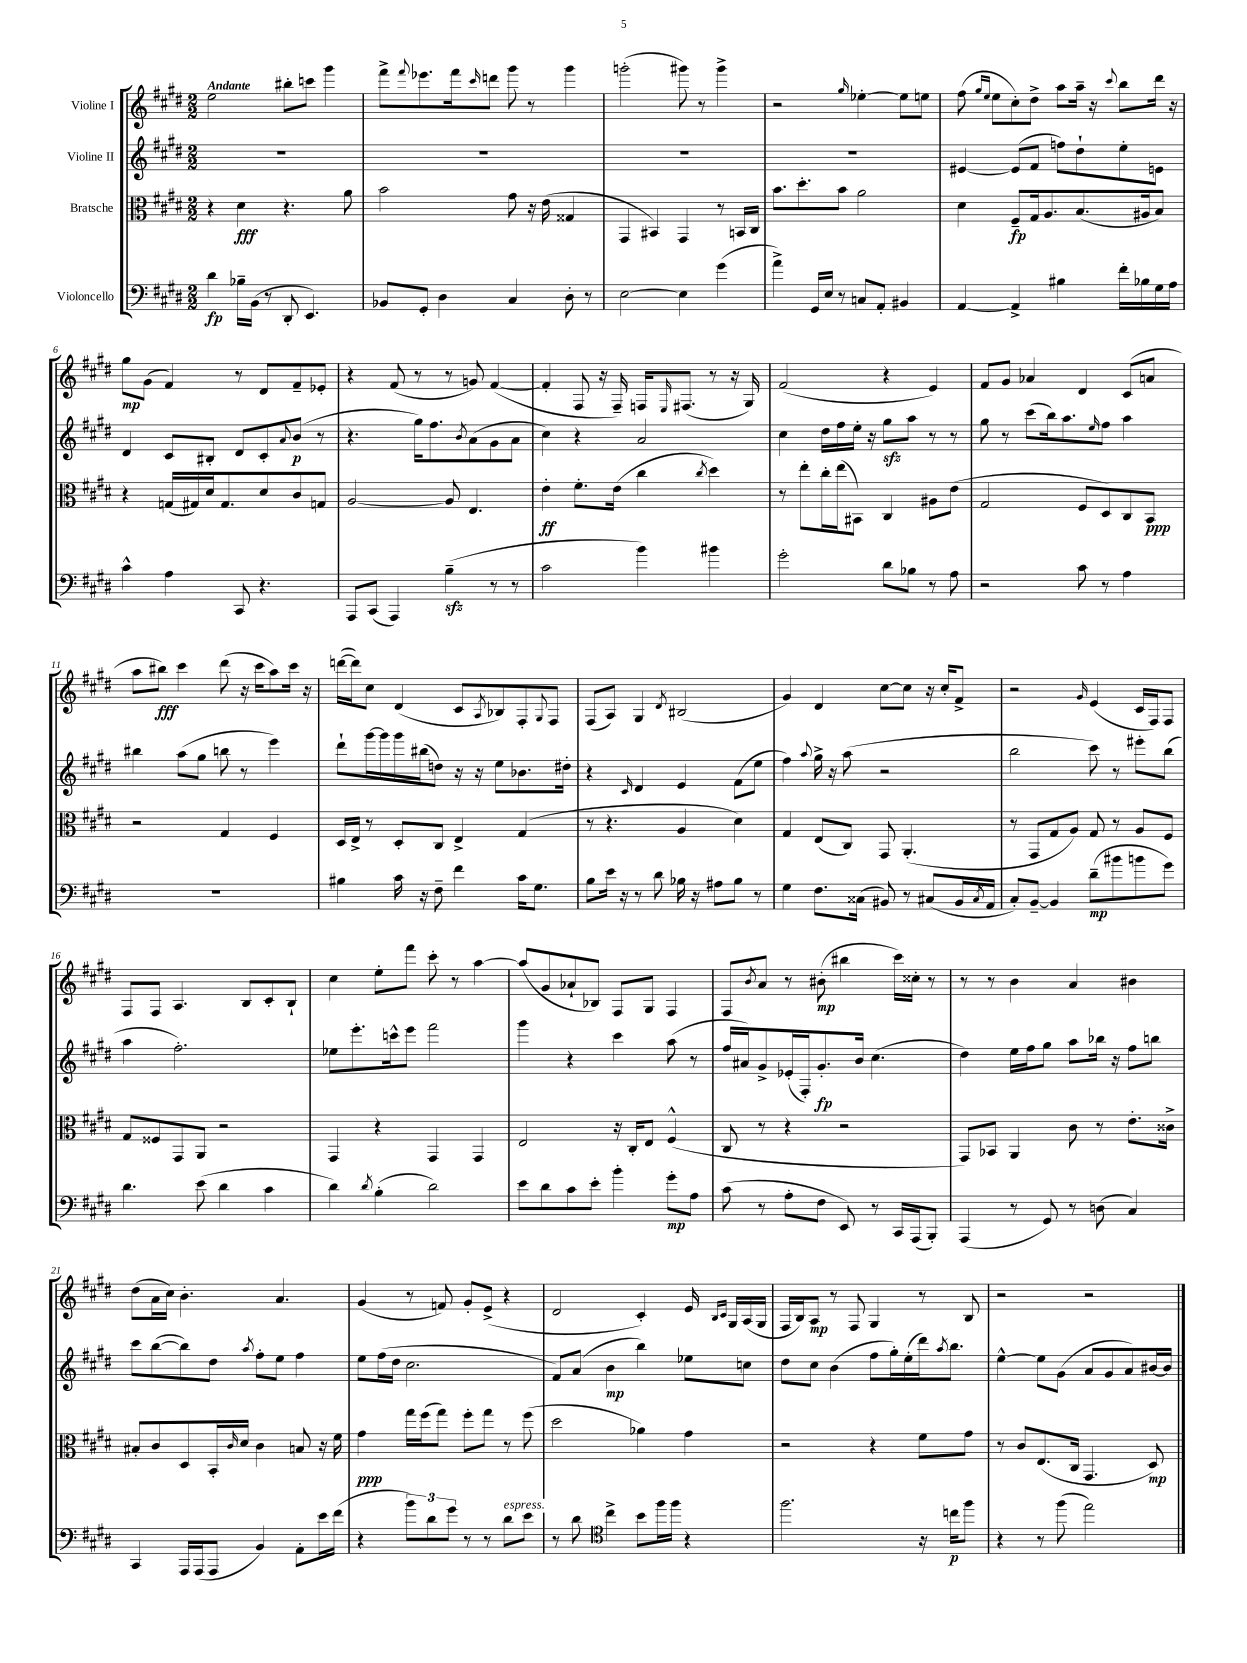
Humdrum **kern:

**kern	**kern	**kern	**kern
*staff4	*staff3	*staff2	*staff1
*clefF4	*clefC3	*clefG2	*clefG2
*k[f#c#g#d#]	*k[f#c#g#d#]	*k[f#c#g#d#]	*k[f#c#g#d#]
*M2/2	*M2/2	*M2/2	*M2/2
4d#	4r	1r	2ee
16B-~	4d#	.	.
(16BB	.	.	.
8r	.	.	.
8DD#'	4.r	.	8bb#'
4.EE)	.	.	8ccc
.	.	.	4ggg#
.	8a	.	.
=	=	=	=
8BB-	2b	1r	8fff#^
.	.	.	8qqfff#
8GG#'	.	.	8.eee-
4D#	.	.	.
.	.	.	16fff#
.	.	.	16qqccc#
.	.	.	8ddd
4C#	8g#	.	8ggg#
.	16r	.	8r
.	(16e	.	.
8D#'	4G##	.	4ggg#
8r	.	.	.
=	=	=	=
[2E	4GG#	1r	(2ggg'
.	4BB#)	.	.
4E]	4GG#	.	8ggg#)
.	.	.	8r
(4g#	8r	.	4ggg#^
.	16BB	.	.
.	16C#	.	.
=	=	=	=
4a^)	8.b	1r	2r
.	8.dd#'	.	.
16GG#	.	.	.
16E	.	.	.
8r	8b	.	.
.	.	.	16qqgg#
8C	2a	.	[4ee-'
8AA'	.	.	.
4BB#	.	.	8ee-]
.	.	.	8ee
=	=	=	=
[4AA	4d#	[4e#	(8ff#
.	.	.	16qqgg#
.	.	.	16qqee
.	.	.	8ee
4AA^]	8F#~	(8e#]	8cc#')
.	16G#	8f#	8dd#^
.	8.A	.	.
4B#	.	8ff)	8aa
.	(8.B	8dd#`	16aa~
.	.	.	16r
.	.	.	8qqccc#
16f#'	.	8ee'	8bb
16B-	16A#	.	.
16G#	8B)	8e	16ddd#
16A	.	.	16r
=	=	=	=
4c#^^	4r	4d#	8gg#
.	.	.	(8g#
4A	(16G	8c#	4f#)
.	16G#)	.	.
.	16d#	8B#'	.
.	8.G#	.	.
8CC#	.	8d#	8r
4.r	8d#	8c#'	8d#
.	.	8qqa	.
.	8c#	(8b	8f#~
.	8G	8r	8e-'
=	=	=	=
8AAA	[2A	4.r	4r
(8CC#	.	.	.
4AAA)	.	.	(8f#
.	.	16gg#)	8r
.	.	8.ff#	.
(4B~	8A]	.	8r
.	.	8qb	.
.	4.E	(8a	8g)
8r	.	8g#	([4f#
8r	.	8a	.
=	=	=	=
2c#	4e'	4cc#)	4f#']
.	8.f#'	4r	8F#
.	.	.	16r
.	(16e	.	16F#~)
4b)	4cc#	2a	16F
.	.	.	16qqE
.	.	.	(8.F#
.	8qcc#	.	.
4b#	4dd#)	.	8r
.	.	.	16r
.	.	.	16G#)
=	=	=	=
2g#'	8r	4cc#	(2f#
.	8ee'	.	.
.	16cc#'	16dd#	.
.	(16ee	16ff#	.
.	8BB#)	16ee'	.
.	.	16r	.
8d#	4C#	8gg#	4r
8B-	.	8aa	.
8r	8A#	8r	4e)
8A	(8e	8r	.
=	=	=	=
2r	2G#	8gg#	8f#
.	.	8r	8g#
.	.	(8ccc#	4a-
.	.	16bb)	.
.	.	8.aa	.
8c#	8F#	.	4d#
.	.	16qqee	.
8r	8D#)	8ff#	.
4A	8C#	4aa	(8c#
.	8BB	.	8a
=	=	=	=
1r	2r	4bb#	8aa
.	.	.	8bb#)
.	.	(8aa	4ccc#
.	.	8gg#	.
.	4G#	8bb	(8ddd#
.	.	8r	16r
.	.	.	16ccc#
.	4F#	4eee)	8aa)
.	.	.	16ccc#
.	.	.	16r
=	=	=	=
4B#	16D#	8ddd#`	([16ddd
.	16E^	.	16ddd])
.	8r	[16ggg#	8cc#
.	.	16ggg#]	.
16c#	8D#'	16ggg#	(4d#
16r	.	(16bb#	.
8F#~	8C#	8dd)	.
4f#	4E^	16r	8c#
.	.	16r	.
.	.	.	8qA
.	.	8ee	8B-)
16c#	(4G#	8.b-	8F#'
8.G#	.	.	.
.	.	.	8qqG#
.	.	.	8F#
.	.	16dd#'	.
=	=	=	=
8B	8r	4r	(8F#
16e	4.r	.	8A)
16r	.	.	.
.	.	16qqc#	.
8r	.	4d#	4G#
8d#	.	.	.
.	.	.	8qd#
16B-	4A	4e	(2B#
16r	.	.	.
8A#	.	.	.
8B-	4d#)	(8f#	.
8r	.	8ee	.
=	=	=	=
4G#	4G#	4ff#)	4g#)
.	.	8qqaa	.
8.F#	(8E	16gg#^	4d#
.	.	16r	.
.	8C#)	(8aa	.
(16C##	.	.	.
8BB#)	8GG#	2r	[8cc#
8r	(4.AA'	.	8cc#]
(8C#	.	.	16r
.	.	.	16cc#'
16BB#	.	.	8f#^
8qC#	.	.	.
16AA	.	.	.
=	=	=	=
8C#')	8r	2bb	2r
[8BB~	8GG#	.	.
4BB]	8G#	.	.
.	8A)	.	.
.	.	.	16qqg#
(8d#~	8G#	8ccc#)	(4e
8b#	8r	8r	.
8b	8A	8eee#'	16c#
.	.	.	16F#)
8g#)	8F#	(8bb	8F#
=	=	=	=
4.d#	8G#	4aa	8F#
.	8F##	.	8F#
.	8GG#	2.ff#')	4.A
(8e	8AA	.	.
4d#	2r	.	.
.	.	.	8B
4c#	.	.	8c#'
.	.	.	8B`
=	=	=	=
4d#)	4GG#	8ee-	4cc#
.	.	8.eee'	.
8qd#	.	.	.
(4B'	4r	.	8ee'
.	.	16ccc^^	.
.	.	8eee	8fff#
2d#)	4GG#	2fff#	8ccc#'
.	.	.	8r
.	4GG#	.	[4aa
=	=	=	=
8e	2E	4ggg#	(8aa]
8d#	.	.	8g#
8c#	.	4r	8a-`
8e'	.	.	8B-)
4b'	16r	4ccc#	8F#
.	16C#'	.	.
.	8E	.	8G#
8g#'	(4F#^^	(8aa	4F#
8A	.	8r	.
=	=	=	=
(8c#	8C#	16ff#	8F#
.	.	16a#)	.
.	.	.	8qb
8r	8r	8g#^	8a
8A'	4r	(16e-'	8r
.	.	16F#')	.
8F#	.	8.g#'	(8b#'
8EE)	2r	.	4bb#
.	.	16b	.
8r	.	(4.cc#	.
16CC#	.	.	16ccc#)
(16AAA	.	.	16cc##'
8BBB')	.	.	8r
=	=	=	=
(4AAA	8GG#)	4dd#)	8r
.	8BB-	.	8r
8r	4AA	16ee	4b
.	.	16ff#	.
8GG#)	.	8gg#	.
8r	8c#	8aa	4a
(8D	8r	16bb-	.
.	.	16r	.
4C#)	8.e'	8ff#	4b#
.	.	8bb	.
.	16c##^	.	.
=	=	=	=
4CC#	8B#'	8ccc#	(8dd#
.	8c#	([8bb	16a
.	.	.	16cc#)
16AAA	8D#	8bb])	4.b'
(16AAA	.	.	.
8AAA	16BB'	8dd#	.
.	16qqc#	.	.
.	16d#	.	.
.	.	8qaa	.
4BB)	4c#	8ff#'	.
.	.	8ee	4.a
8AA'	8B	4ff#	.
16e	16r	.	.
(16f#	16f#	.	.
=	=	=	=
4r	4g#	8ee	(4g#
.	.	(16ff#	.
.	.	16dd#	.
12b)	16gg#	2.cc#	8r
.	(16ff#	.	.
12d#	.	.	.
.	8gg#)	.	8f)
12g#	.	.	.
8r	8ff#'	.	8g#'
8r	8gg#	.	(8e^
8d#	8r	.	4r
8e	(8ff#	.	.
=	=	=	=
8r	2dd#	8f#)	2d#
8d#	.	(8a	.
*clefC4	*	*	*
4cc#^	.	4b	.
8b	4a-)	4bb)	4c#')
16ff#	.	.	.
16ff#	.	.	.
4r	4g#	8ee-	16e
.	.	.	16qqB
.	.	.	16qqc#
.	.	.	16G#
.	.	8cc	(16A
.	.	.	16G#
=	=	=	=
2.ff#	2r	8dd#	16F#
.	.	.	16B)
.	.	8cc#	8A
.	.	(4b	8r
.	.	.	8F#
.	4r	8ff#	4G#
.	.	16gg#')	.
.	.	(16ee'	.
16r	8f#	16ddd#)	8r
.	.	8qaa	.
16cc	.	8.bb	.
8ff#	8g#	.	8B
=	=	=	=
4r	8r	[4ee^^	2r
.	8c#	.	.
8r	(8.E	8ee]	.
(8ff#	.	(8g#	.
.	16C#	.	.
2ee)	4.GG#	8a	2r
.	.	8g#	.
.	.	8a)	.
.	8D#)	[16b#	.
.	.	16b#]	.
==	==	==	==
*-	*-	*-	*-
